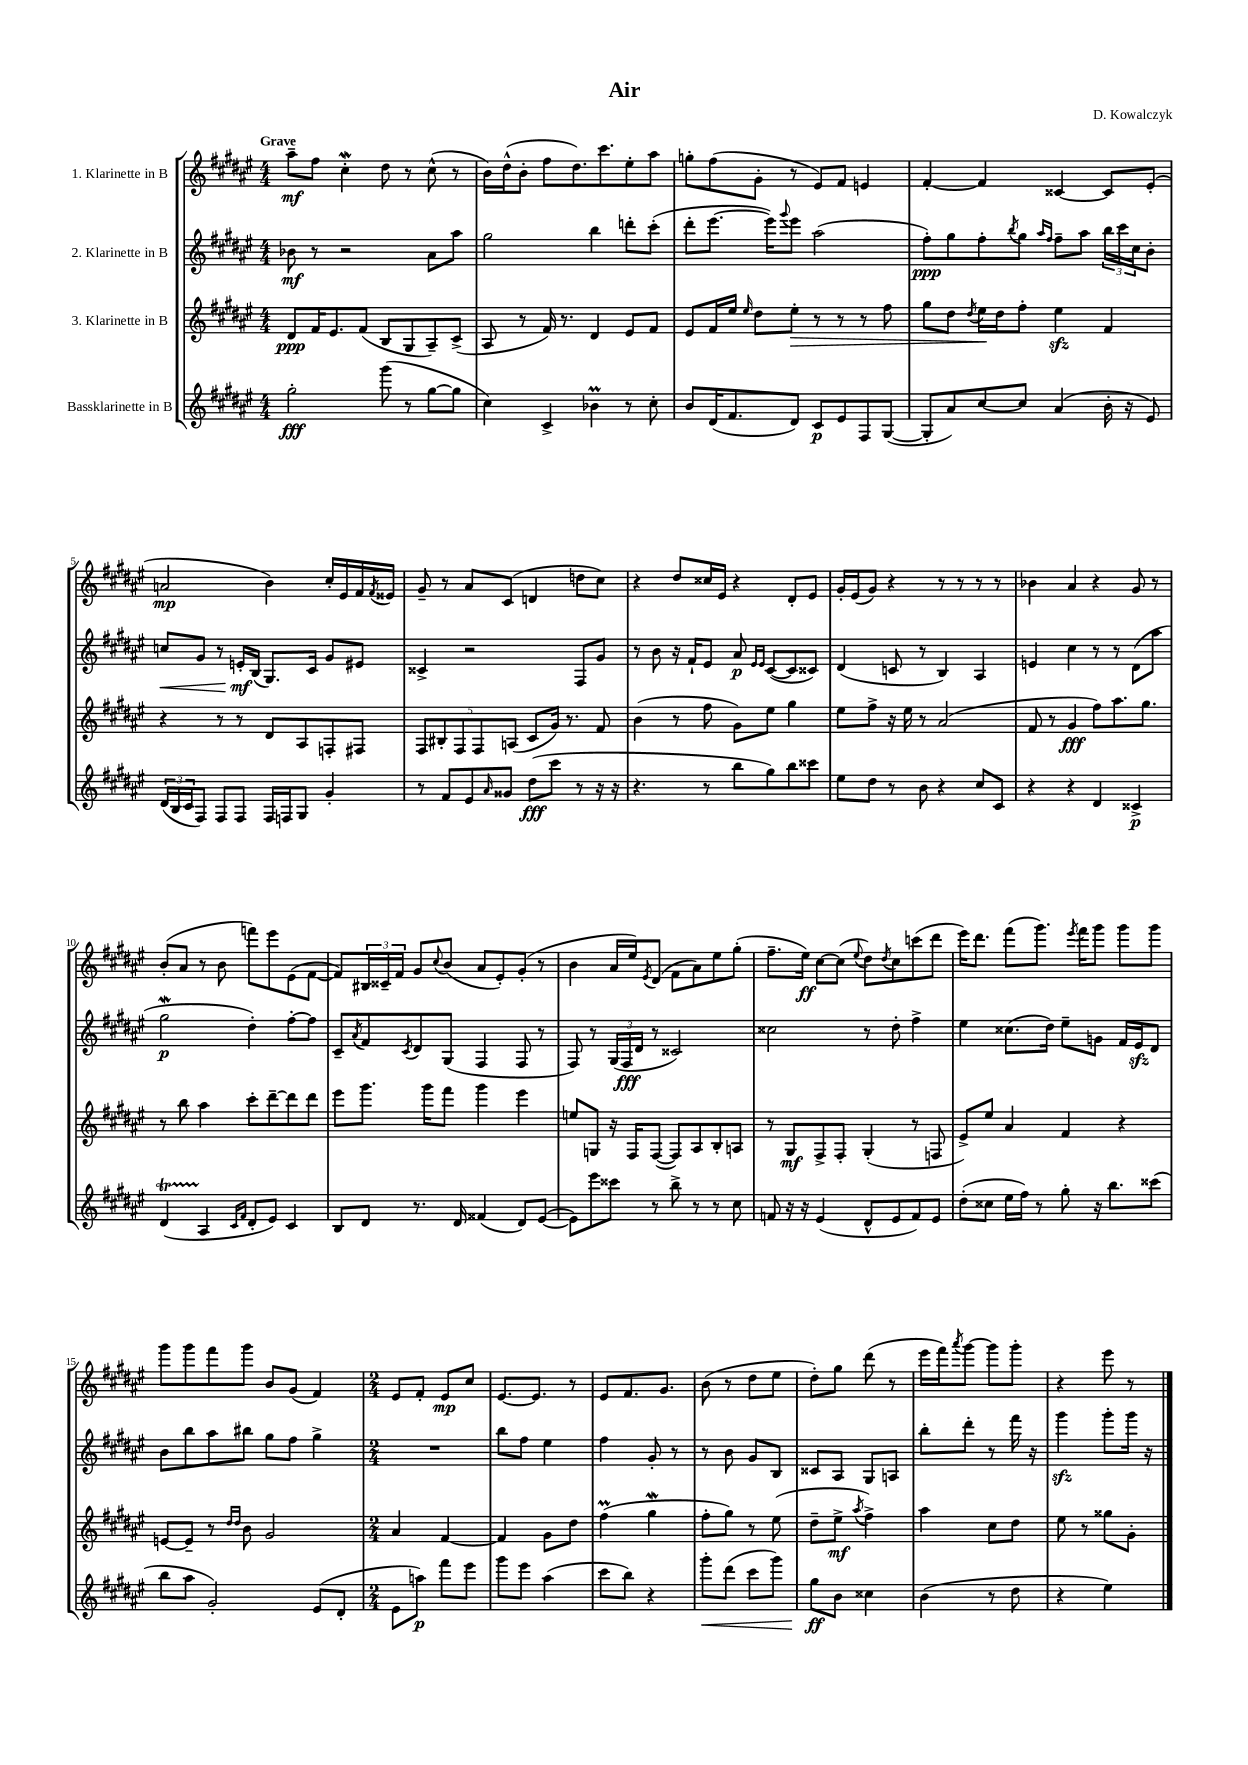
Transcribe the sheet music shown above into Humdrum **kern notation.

**kern	**kern	**kern	**kern
*staff4	*staff3	*staff2	*staff1
*clefG2	*clefG2	*clefG2	*clefG2
*k[f#c#g#d#a#e#]	*k[f#c#g#d#a#e#]	*k[f#c#g#d#a#e#]	*k[f#c#g#d#a#e#]
*M4/4	*M4/4	*M4/4	*M4/4
2gg#'	8d#	8b-	8aa#~
.	16f#	8r	8ff#
.	8.e#	.	.
.	.	2r	4cc#'
.	(8f#	.	.
(8ggg#	8B	.	8dd#
8r	8G#	.	8r
[8gg#	8A#~)	8a#	(8cc#^^
8gg#]	(8c#^	8aa#	8r
=	=	=	=
4cc#)	8A#	2gg#	16b)
.	.	.	(16dd#^^
.	8r	.	8b'
4c#^	16f#)	.	8ff#
.	8.r	.	.
.	.	.	8.dd#)
4b-	4d#	4bb	.
.	.	.	8.ccc#
8r	8e#	8ddd'	8ee#'
8cc#'	8f#	(8ccc#'	8aa#
=	=	=	=
8b	8e#	8ddd#'	8gg'
(16d#	16f#	[8.eee#	(8ff#
8.f#	16ee#	.	.
.	16qqee#	.	.
.	8dd#	.	8g#'
.	.	16eee#])	.
.	.	8qqggg#	.
8d#)	8ee#'	8eee#	8r
8c#	8r	(2aa#	8e#)
8e#	8r	.	8f#
8F#	8r	.	4e
([8G#	8ff#	.	.
=	=	=	=
8G#']	8gg#	8ff#')	[4f#'
8a#)	8dd#	8gg#	.
.	8qdd#	.	.
[8cc#	16ee#	8ff#'	4f#]
.	16dd#	.	.
.	.	8qbb	.
8cc#]	8ff#'	8gg#	.
.	.	16qqaa#	.
.	.	16qqff#	.
(4a#	4ee#	8ff#~	[4c##
.	.	8aa#	.
16b'	4f#	24bb	8c##]
.	.	24ccc#	.
16r	.	.	.
.	.	24cc#	.
8e#)	.	8b'	(8e#'
=	=	=	=
(24d#	4r	8cc	2a
24B	.	.	.
24c#	.	.	.
8F#)	.	8g#	.
8F#	8r	8r	.
8F#	8r	16e'	.
.	.	(16B	.
16F#	8d#	8.G#)	4b)
16F	.	.	.
8G#	8A#	.	.
.	.	16c#	.
4g#'	8F'	8g#	16cc#'
.	.	.	16e#
.	8F#	8e#	16f#
.	.	.	8qf#
.	.	.	16e##
=	=	=	=
8r	10F#	4c##^	8g#~
.	10B#'	.	.
8f#	.	.	8r
.	10F#	.	.
8e#	.	2r	8a#
.	10F#	.	.
16qqa#	.	.	.
8g##	.	.	(8c#
.	(10A	.	.
(8dd#	8c#	.	4d
8ccc#	16g#)	.	.
.	8.r	.	.
8r	.	8F#	8dd
16r	8f#	8g#	8cc#)
16r	.	.	.
=	=	=	=
4.r	(4b	8r	4r
.	.	8b	.
.	8r	16r	8dd#
.	.	16f#`	.
8r	8ff#	8e#	16cc##
.	.	.	16e#
8bb	8g#)	8a#	4r
.	.	16qqe#	.
.	.	16qqe#	.
8gg#)	8ee#	([8c#	.
8bb	4gg#	8c#]	8d#'
8ccc##	.	8c##)	8e#
=	=	=	=
8ee#	8ee#	(4d#	16g#'
.	.	.	(16e#
8dd#	8ff#^	.	8g#)
8r	16r	8c	4r
.	16ee#	.	.
8b	8r	8r	.
4r	(2a#	4B)	8r
.	.	.	8r
8cc#	.	4A#	8r
8c#	.	.	8r
=	=	=	=
4r	8f#	4e	4b-
.	8r	.	.
4r	4g#	4cc#	4a#
4d#	8ff#)	8r	4r
.	8.aa#	8r	.
4c##^	.	(8d#	8g#
.	8.gg#	.	.
.	.	8aa#	8r
=	=	=	=
(4d#	8r	2gg#	(8b'
.	8bb	.	8a#
4A#	4aa#	.	8r
.	.	.	8b
16qqc#	.	.	.
16qqf#	.	.	.
8d#'	8ccc#'	4dd#')	8fff)
8e#)	[8ddd#~	.	8eee#
4c#	8ddd#]	[8ff#'	(8e#
.	8ddd#	8ff#]	[8f#
=	=	=	=
8B	8eee#	8c#~	8f#])
.	.	8qa#	.
8d#	8.ggg#	8f#	24B#
.	.	.	24c##~
.	.	.	24f#
.	.	8qc#	.
8.r	.	8d#	8g#
.	16ggg#	.	.
.	.	.	8qqcc#
.	8fff#	(8G#	(8b
16d#	.	.	.
(4f##	4ggg#	4F#	8a#
.	.	.	8e#')
8d#)	4eee#	8F#	(8g#'
([8e#	.	8r	8r
=	=	=	=
8e#])	8ee	8F#)	4b
8eee#	8G	8r	.
8ccc##	16r	(24G#	16a#
.	.	24F#	.
.	16F#	.	16ee#)
.	.	24d#	.
.	.	.	8qe#
8r	([8F#	8r	(8d#
8bb^	8F#])	2c##)	8f#
8r	8A#	.	8a#)
8r	8B'	.	8ee#
8cc#	8A	.	(8gg#'
=	=	=	=
8f	8r	2cc##	8.ff#~
16r	8G#	.	.
16r	.	.	16ee#)
(4e#	8F#^	.	[8cc#
.	8F#'	.	(8cc#]
.	.	.	8qqee#
8d#^^	(4G#'	8r	8dd#)
.	.	.	8qdd#
8e#	.	8dd#'	8cc#
8f)	8r	4ff#^	(8ccc
8e#	8F	.	8ddd#
=	=	=	=
(8dd#'	8e#^)	4ee#	16eee#)
.	.	.	8.ddd#
8cc##	8ee#	.	.
16ee#	4a#	(8.cc##	(8fff#
16ff#)	.	.	.
8r	.	.	8.ggg#)
.	.	16dd#)	.
8gg#'	4f#	8ee#~	.
.	.	.	8qeee#
.	.	.	16fff#
16r	.	8g	8ggg#
8.bb	.	.	.
.	4r	16f#	8ggg#
.	.	16e#	.
(8ccc##	.	8d#	8ggg#
=	=	=	=
8bb	[8e	8b	8ggg#
8aa#	8e~]	8bb	8ggg#
2g#')	8r	8aa#	8fff#
.	16qqdd#	.	.
.	16qqdd#	.	.
.	8b	8bb#	8ggg#
.	2g#	8gg#	8b
.	.	8ff#	(8g#
(8e#	.	4gg#^	4f#)
8d#'	.	.	.
=	=	=	=
*M2/4	*M2/4	*M2/4	*M2/4
8e#	4a#	2r	8e#
8aa)	.	.	8f#'
8fff#	[4f#	.	8e#
8eee#	.	.	8cc#
=	=	=	=
8ggg#	4f#]	8bb	[8.e#
8eee#	.	8ff#	.
.	.	.	8.e#]
(4aa#	8g#	4ee#	.
.	8dd#	.	8r
=	=	=	=
8ccc#	(4ff#	4ff#	8e#
8bb)	.	.	8.f#
4r	4gg#	8g#'	.
.	.	.	8.g#
.	.	8r	.
=	=	=	=
8ggg#'	8ff#'	8r	(8b
(8ddd#	8gg#)	8b	8r
8ccc#	8r	8g#	8dd#
8ggg#)	(8ee#	8B	8ee#
=	=	=	=
8gg#	8dd#~	8c##	8dd#')
8b	8ee#^	8A#	8gg#
.	8qaa#	.	.
4cc##	4ff#^)	8G#	(8ddd#
.	.	8A	8r
=	=	=	=
(4b	4aa#	8bb'	16eee#
.	.	.	16fff#)
.	.	.	8qaaa#
.	.	8ddd#'	[8ggg#
8r	8cc#	8r	8ggg#]
8dd#	8dd#	16fff#	8ggg#'
.	.	16r	.
=	=	=	=
4r	8ee#	4ggg#	4r
.	8r	.	.
4ee#)	8gg##	8ggg#'	8eee#
.	8g#'	16ggg#	8r
.	.	16r	.
==	==	==	==
*-	*-	*-	*-
